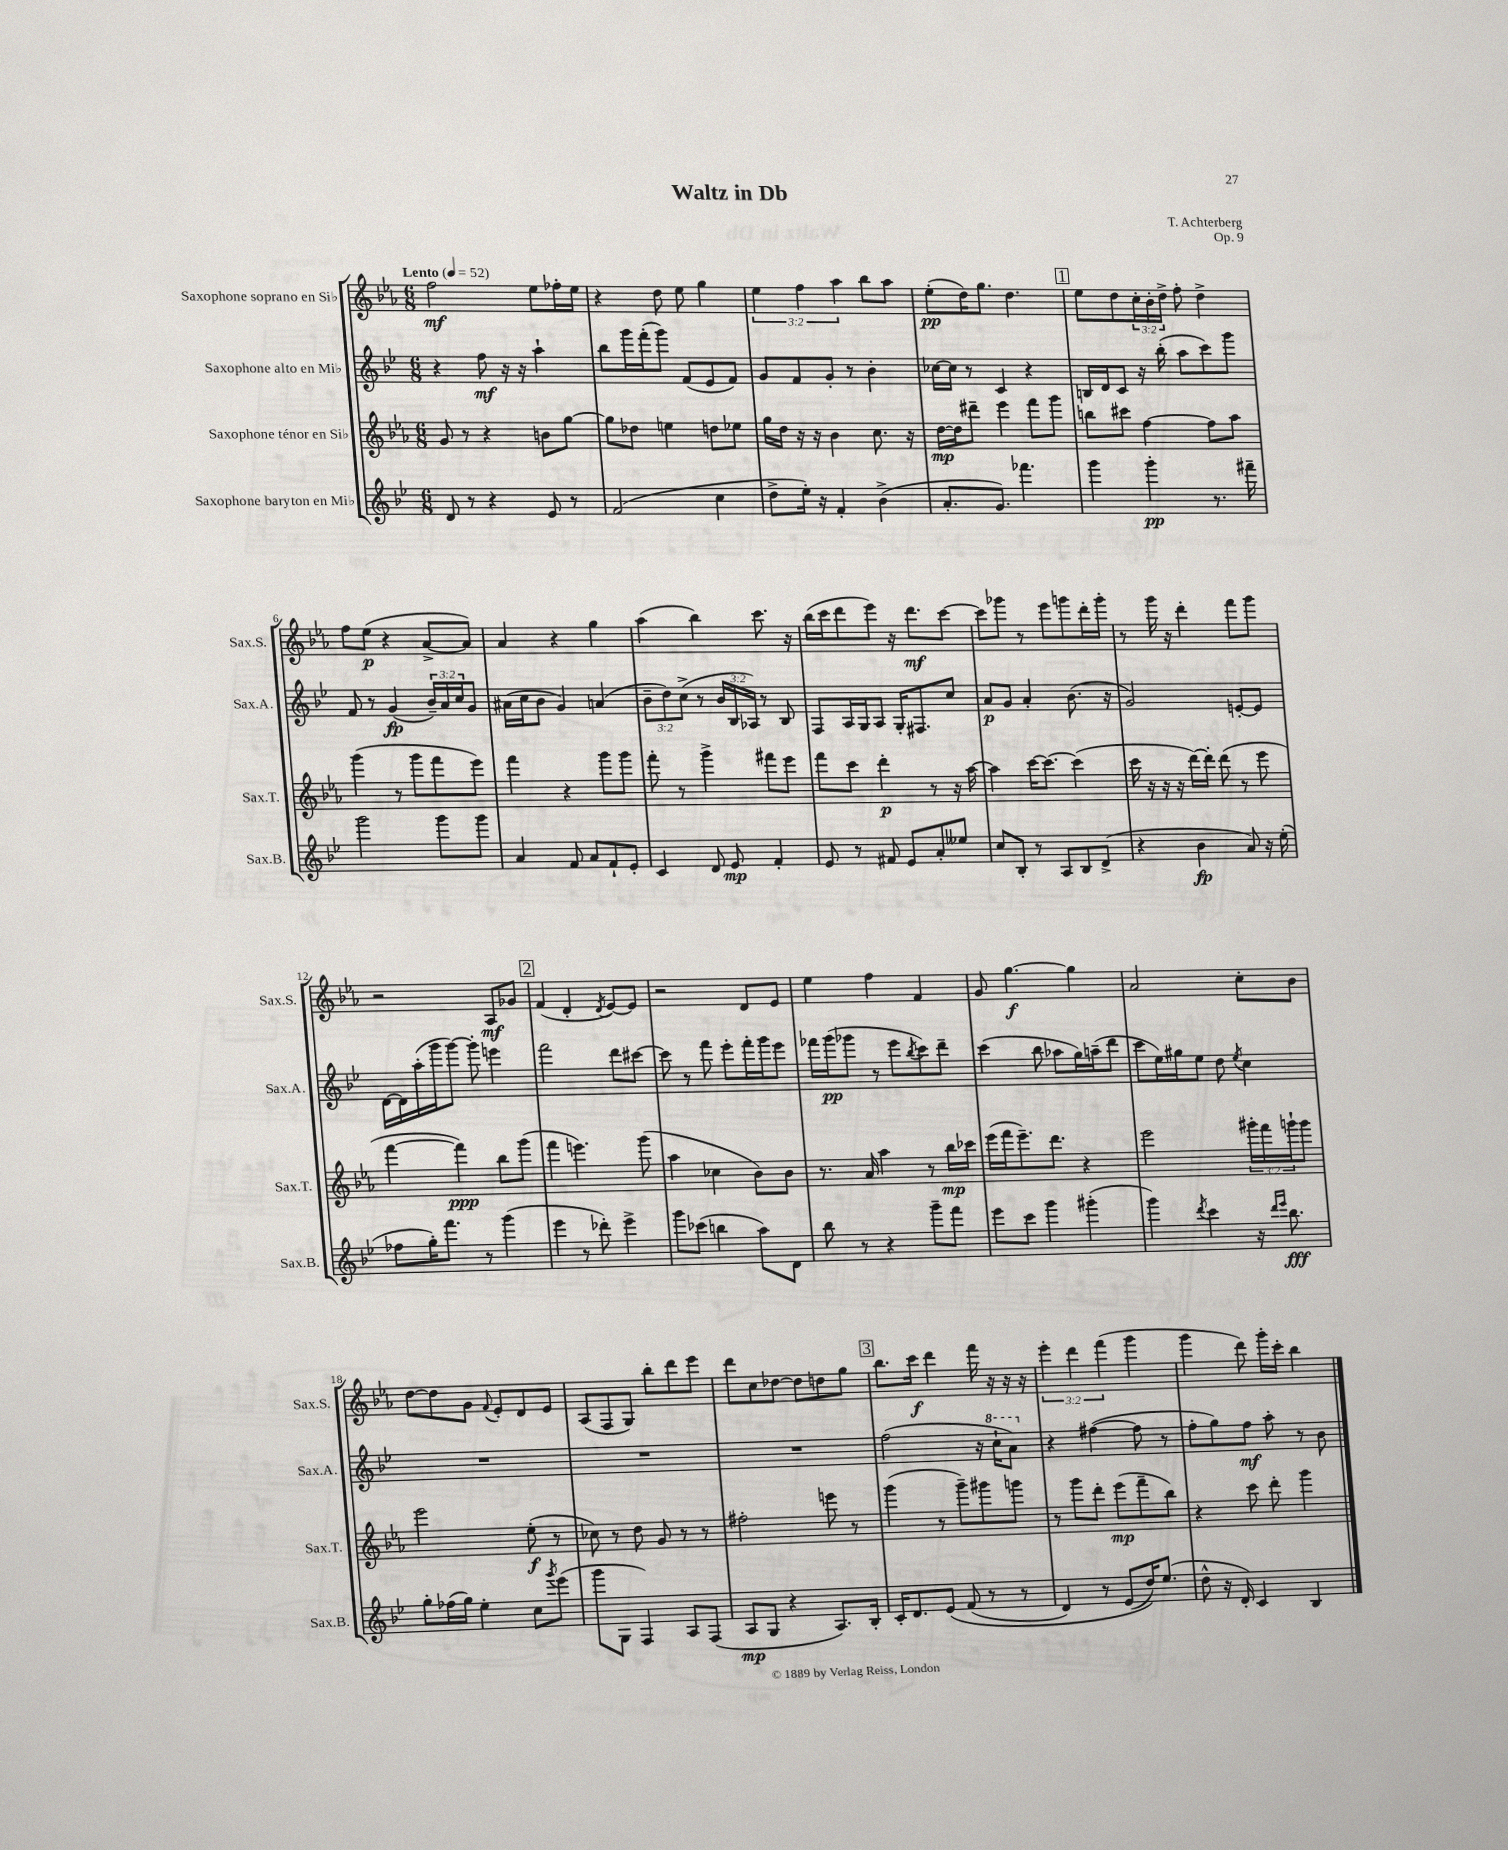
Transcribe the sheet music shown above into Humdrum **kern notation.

**kern	**dynam	**kern	**dynam	**kern	**dynam	**kern	**dynam
*part4	*part4	*part3	*part3	*part2	*part2	*part1	*part1
*staff4	*staff4	*staff3	*staff3	*staff2	*staff2	*staff1	*staff1
*I"Saxophone baryton en Mi♭	*	*I"Saxophone ténor en Si♭	*	*I"Saxophone alto en Mi♭	*	*I"Saxophone soprano en Si♭	*
*I'Sax.B.	*	*I'Sax.T.	*	*I'Sax.A.	*	*I'Sax.S.	*
*clefG2	*	*clefG2	*	*clefG2	*	*clefG2	*
*k[b-e-]	*	*k[b-e-a-]	*	*k[b-e-]	*	*k[b-e-a-]	*
*M6/8	*	*M6/8	*	*M6/8	*	*M6/8	*
*MM52	*	*MM52	*	*MM52	*	*MM52	*
=1	=1	=1	=1	=1	=1	=1	=1
!	!	!	!	!	!	!LO:TX:a:B:t=Lento	!
8d/	.	8g/	.	4r	.	2ff\	mf
8r	.	8r	.	.	.	.	.
4r	.	4r	.	8ff\	mf	.	.
.	.	.	.	16r	.	.	.
.	.	.	.	16r	.	.	.
8e-/	.	8bn\L	.	4aa`\	.	8ee-\L	.
8r	.	[8gg\J	.	.	.	16ff-X'\L	.
.	.	.	.	.	.	16ee-\JJ	.
=2	=2	=2	=2	=2	=2	=2	=2
(2f/	.	8gg\L]	.	8bb-\L	.	4r	.
.	.	8dd-X\J	.	16ggg\L	.	.	.
.	.	.	.	(16fff'\J	.	.	.
.	.	4een\	.	8ggg\J)	.	8dd\	.
.	.	.	.	(8f/L	.	8ee-\	.
4cc\	.	8ddn\L	.	8e-/	.	4gg\	.
.	.	8ee-X\J	.	8f/J)	.	.	.
=3	=3	=3	=3	=3	=3	=3	=3
8dd^\L	.	16gg\LL	.	8g/L	.	6ee-\	.
.	.	16dd\JJ	.	.	.	.	.
16ee-'\Jk)	.	16r	.	8f/	.	.	.
.	.	.	.	.	.	6ff\	.
16r	.	16r	.	.	.	.	.
4f'/	.	4b-\	.	8g'/J	.	.	.
.	.	.	.	.	.	6aa-\	.
.	.	.	.	8r	.	.	.
(4b-^\	.	8.cc\	.	4b-'\	.	8bb-\L	.
.	.	.	.	.	.	8aa-\J	.
.	.	16r	.	.	.	.	.
=4	=4	=4	=4	=4	=4	=4	=4
8.a'/L	.	[16dd\LL	mp	[16cc-X\LL	.	(8ee-'\L	pp
.	.	16dd\J]	.	16cc-\JJ]	.	.	.
.	.	8ddd#X~\J	.	8r	.	16dd\K)	.
8.g/J)	.	.	.	.	.	8.gg\J	.
.	.	4eee-\	.	4c/	.	.	.
4.fff-X\	.	.	.	.	.	4.dd\	.
.	.	8fff\L	.	4r	.	.	.
.	.	8ggg\J	.	.	.	.	.
!!LO:REH:place=s1:t=1
=5	=5	=5	=5	=5	=5	=5	=5
4ggg\	.	8bbn\L	.	16Bn/LL	.	8ee-\L	.
.	.	.	.	16d/J	.	.	.
.	.	8ccc#X\J	.	8c/J	.	8dd\	.
4ggg'\	pp	[4ff\	.	16r	.	24cc'\L	.
.	.	.	.	.	.	24b-'\	.
.	.	.	.	(16bb-'\	.	.	.
.	.	.	.	.	.	24dd^\JJ	.
.	.	.	.	8aa\L	.	8ff'\	.
8.r	.	8ff\L]	.	8ccc\)	.	4dd^\	.
.	.	8aa-\J	.	8ggg\J	.	.	.
16fff#X~\	.	.	.	.	.	.	.
!!LO:LB:g=z
=6	=6	=6	=6	=6	=6	=6	=6
2ggg\	.	(4ggg\	.	8f/	.	8ff\L	.
.	.	.	.	8r	.	(8ee-\J	p
.	.	8r	.	(4g/	fp	4r	.
.	.	8ggg\L	.	.	.	.	.
8ggg\L	.	8fff\	.	24b-~/LL)	.	[8a-^/L	.
.	.	.	.	24a/	.	.	.
.	.	.	.	24cc/J	.	.	.
8ggg\J	.	8eee-\J)	.	8g/J	.	8a-/J])	.
=7	=7	=7	=7	=7	=7	=7	=7
4a/	.	4fff\	.	(16a#X\LL	.	4a-/	.
.	.	.	.	16cc\J	.	.	.
.	.	.	.	8b-\J	.	.	.
8f/	.	4r	.	4g/)	.	4r	.
8a/L	.	.	.	.	.	.	.
8f`/	.	8ggg\L	.	(4an/	.	4gg\	.
8e-'/J	.	8ggg\J	.	.	.	.	.
=8	=8	=8	=8	=8	=8	=8	=8
4c/	.	8fff'\	.	12b-~\L	.	(4aa-\	.
.	.	.	.	12dd\)	.	.	.
.	.	8r	.	.	.	.	.
.	.	.	.	(12cc^\J	.	.	.
8d/	.	4ggg^\	.	8r	.	4bb-\)	.
8e-/	mp	.	.	24b-/LL	.	.	.
.	.	.	.	24B-/	.	.	.
.	.	.	.	24A-X/JJ)	.	.	.
4f'/	.	8fff#X\L	.	8r	.	8.ccc\	.
.	.	8eee-\J	.	8B-/	.	.	.
.	.	.	.	.	.	16r	.
=9	=9	=9	=9	=9	=9	=9	=9
8e-/	.	8fff\L	.	8F/L	.	(16bb-\LL	.
.	.	.	.	.	.	16ccc\J	.
8r	.	8ccc\J	.	16A/L	.	8ddd\	.
.	.	.	.	16G/J	.	.	.
8f#X/	.	4ddd'\	p	8A/J	.	8eee-\J)	.
8e-/L	.	.	.	16G'/KL	.	16r	.
.	.	.	.	8.F#X/	.	8.ddd\L	mf
8a'/	.	8r	.	.	.	.	.
8ee--X/J	.	16r	.	8cc/J	.	[8ccc\J	.
.	.	[16aa-\	.	.	.	.	.
=10	=10	=10	=10	=10	=10	=10	=10
8cc/L	.	4aa-\]	.	8a/L	p	8ccc\L]	.
8B-'/J	.	.	.	8g/J	.	8ggg-X\J	.
8r	.	[16ccc\KL	.	4a'/	.	8r	.
.	.	8.ccc\J_	.	.	.	.	.
8A/L	.	.	.	.	.	8eee-\L	.
8B-/	.	(4ccc\]	.	(8.b-\	.	8gggn\	.
(8d^/J	.	.	.	.	.	16ddd'\L	.
.	.	.	.	16r	.	16ggg'\JJ	.
=11	=11	=11	=11	=11	=11	=11	=11
4r	.	16ccc\	.	2g/)	.	8r	.
.	.	16r	.	.	.	.	.
.	.	16r	.	.	.	16ggg\	.
.	.	16r	.	.	.	16r	.
4b-\	fp	[16ddd\LL)	.	.	.	4ddd'\	.
.	.	16ddd'\JJ]	.	.	.	.	.
.	.	(8ddd\	.	.	.	.	.
8a/)	.	8r	.	[8en'/L	.	8fff\L	.
16r	.	8eee-\	.	8e/J]	.	8ggg\J	.
(16ee-'\	.	.	.	.	.	.	.
!!LO:LB:g=z
=12	=12	=12	=12	=12	=12	=12	=12
8ff-X\L	.	[4fff\	.	[16d\LL	.	2r	.
.	.	.	.	16d\]	.	.	.
16gg'\K)	.	.	.	(16aa'\	.	.	.
8.fff\J	.	.	.	16ggg\J	.	.	.
.	.	4fff\])	ppp	[8ggg\J)	.	.	.
8r	.	.	.	8ggg'\]	.	.	.
(4ggg\	.	8bb-\L	.	4eeen\	.	8A-/L	mf
.	.	(8ggg\J	.	.	.	8g-X/J	.
!!LO:REH:place=s1:t=2
=13	=13	=13	=13	=13	=13	=13	=13
4eee-\	.	4fff\	.	2fff\	.	(4f/	.
8r	.	4.eeen\)	.	.	.	4d'/	.
8ddd-X'\)	.	.	.	.	.	.	.
.	.	.	.	.	.	8qd/	.
4eee-^\	.	.	.	8ddd\L	.	[8e-/L)	.
.	.	(8ggg\	.	[8ccc#X\J	.	8e-/J]	.
=14	=14	=14	=14	=14	=14	=14	=14
8ggg\L	.	4aa-\	.	8ccc#\]	.	2r	.
(8ccc-X\J	.	.	.	8r	.	.	.
4bbn\	.	4cc-X\	.	8fff\	.	.	.
.	.	.	.	8eee-'\L	.	.	.
8aa\L)	.	8b-\L)	.	16fff'\L	.	8d/L	.
.	.	.	.	16ggg\J	.	.	.
8d\J	.	8b-\J	.	8eee-\J	.	8e-/J	.
=15	=15	=15	=15	=15	=15	=15	=15
8bb-\	.	8.r	.	16fff-X\LL	.	4ee-\	.
.	.	.	.	(16ggg\J	pp	.	.
8r	.	.	.	8ggg-X\J	.	.	.
.	.	16a-/	.	.	.	.	.
4r	.	4aa-\	.	8r	.	4ff\	.
.	.	.	.	8eee-\L	.	.	.
.	.	.	.	8qbb-/	.	.	.
8ggg~\L	.	8r	.	8ccc\)	.	4f/	.
8fff\J	.	16bb-\LL	mp	8ddd~\J	.	.	.
.	.	16ccc-X\JJ	.	.	.	.	.
=16	=16	=16	=16	=16	=16	=16	=16
8eee-\L	.	(16eee-\LL	.	(4ccc\	.	8g/	.
.	.	16fff\J	.	.	.	.	.
8ccc\J	.	8.eee-~\)	.	.	.	[4.gg\	f
4ggg\	.	.	.	8bb-\	.	.	.
.	.	8.ddd\J	.	.	.	.	.
.	.	.	.	8aa-X\L	.	.	.
(4ggg#X'\	.	4r	.	16gg\L)	.	4gg\]	.
.	.	.	.	(16aan~\J	.	.	.
.	.	.	.	8ddd\J	.	.	.
=17	=17	=17	=17	=17	=17	=17	=17
4ggg\)	.	2eee-\	.	8ccc\L	.	2a-/	.
.	.	.	.	16ee-\L)	.	.	.
.	.	.	.	16gg#X\J	.	.	.
8qddd/	.	.	.	.	.	.	.
4ccc\	.	.	.	8ee-\J	.	.	.
.	.	.	.	8dd\	.	.	.
.	.	.	.	8qee-/	.	.	.
16r	.	24ggg#X'\LL	.	4cc\	.	8cc'\L	.
.	.	24fff\	.	.	.	.	.
16qqddd/LL	.	.	.	.	.	.	.
16qqeee-/JJ	.	.	.	.	.	.	.
8.bb-\	fff	.	.	.	.	.	.
.	.	24gggn`\J	.	.	.	.	.
.	.	8ggg\J	.	.	.	8b-\J	.
!!LO:LB:g=z
=18	=18	=18	=18	=18	=18	=18	=18
8gg'\L	.	2eee-\	.	2.r	.	[8dd\L	.
(16ff-X\L	.	.	.	.	.	8dd\]	.
16gg\JJ)	.	.	.	.	.	.	.
4ee-'\	.	.	.	.	.	8g\J	.
.	.	.	.	.	.	8qqf/	.
.	.	.	.	.	.	8e-'/L	.
8cc\L	.	(8ee-'\	f	.	.	8d/	.
8qggg/	.	.	.	.	.	.	.
(8eee-\J	.	8r	.	.	.	8e-/J	.
=19	=19	=19	=19	=19	=19	=19	=19
8ggg\L	.	8cc-X\)	.	2.r	.	(8A-/L	.
8G\J	.	8r	.	.	.	8F/	.
4F/)	.	8dd\	.	.	.	8G/J)	.
.	.	8g/	.	.	.	8bb-'\L	.
8A/L	.	8r	.	.	.	8ddd\	.
(8F/J	.	8r	.	.	.	8eee-\J	.
=20	=20	=20	=20	=20	=20	=20	=20
8A/L	mp	2ff#X'\	.	2.r	.	8ddd\L	.
8G/J	.	.	.	.	.	8cc\	.
4r	.	.	.	.	.	[8dd-X\J	.
.	.	.	.	.	.	8dd-\L]	.
8.A/L)	.	8eeen\	.	.	.	8ddn\	.
.	.	8r	.	.	.	8gg\J	.
16B-'/Jk	.	.	.	.	.	.	.
!!LO:REH:place=s1:t=3
=21	=21	=21	=21	=21	=21	=21	=21
16c'/KL	.	(4ggg\	.	(2ff\	.	8.bb-\L	.
8.d/	.	.	.	.	.	.	.
.	.	.	.	.	.	16ccc\Jk	f
(8e-/J	.	8r	.	.	.	4ddd\	.
(8f/	.	8ggg~\L)	.	.	.	.	.
8r	.	8ggg#X\	.	16r	.	16fff\	.
*	*	*	*	*8va	*	*	*
.	.	.	.	16ccc`\KL	.	16r	.
8r	.	8gggn\J	.	8aa\J)	.	16r	.
.	.	.	.	.	.	16r	.
=22	=22	=22	=22	=22	=22	=22	=22
*	*	*	*	*X8va	*	*	*
4d/)	.	8r	.	4r	.	6eee-'\	.
.	.	8ggg\L	.	.	.	.	.
.	.	.	.	.	.	6ddd\	.
8r	.	8ddd'\J	.	([4ff#X\	.	.	.
.	.	.	.	.	.	(6fff\	.
(8e-/L	.	(8eee-\L	mp	.	.	.	.
16dd/K))	.	8fff~\	.	8ff#\]	.	4ggg\	.
(8.ee-/J	.	.	.	.	.	.	.
.	.	8bb-\J)	.	8r	.	.	.
=23	=23	=23	=23	=23	=23	=23	=23
8dd^^\	.	4r	.	8ff'\L	.	4ggg\	.
16r	.	.	.	8gg\)	.	.	.
16d'/)	.	.	.	.	.	.	.
4c/	.	8ccc\	.	8ff\J	mf	8ddd\)	.
.	.	8ddd'\	.	8aa'\	.	16ggg'\LL	.
.	.	.	.	.	.	16ccc'\JJ	.
4B-/	.	4ggg\	.	8r	.	4bb-\	.
.	.	.	.	8b-\	.	.	.
==	==	==	==	==	==	==	==
*-	*-	*-	*-	*-	*-	*-	*-
